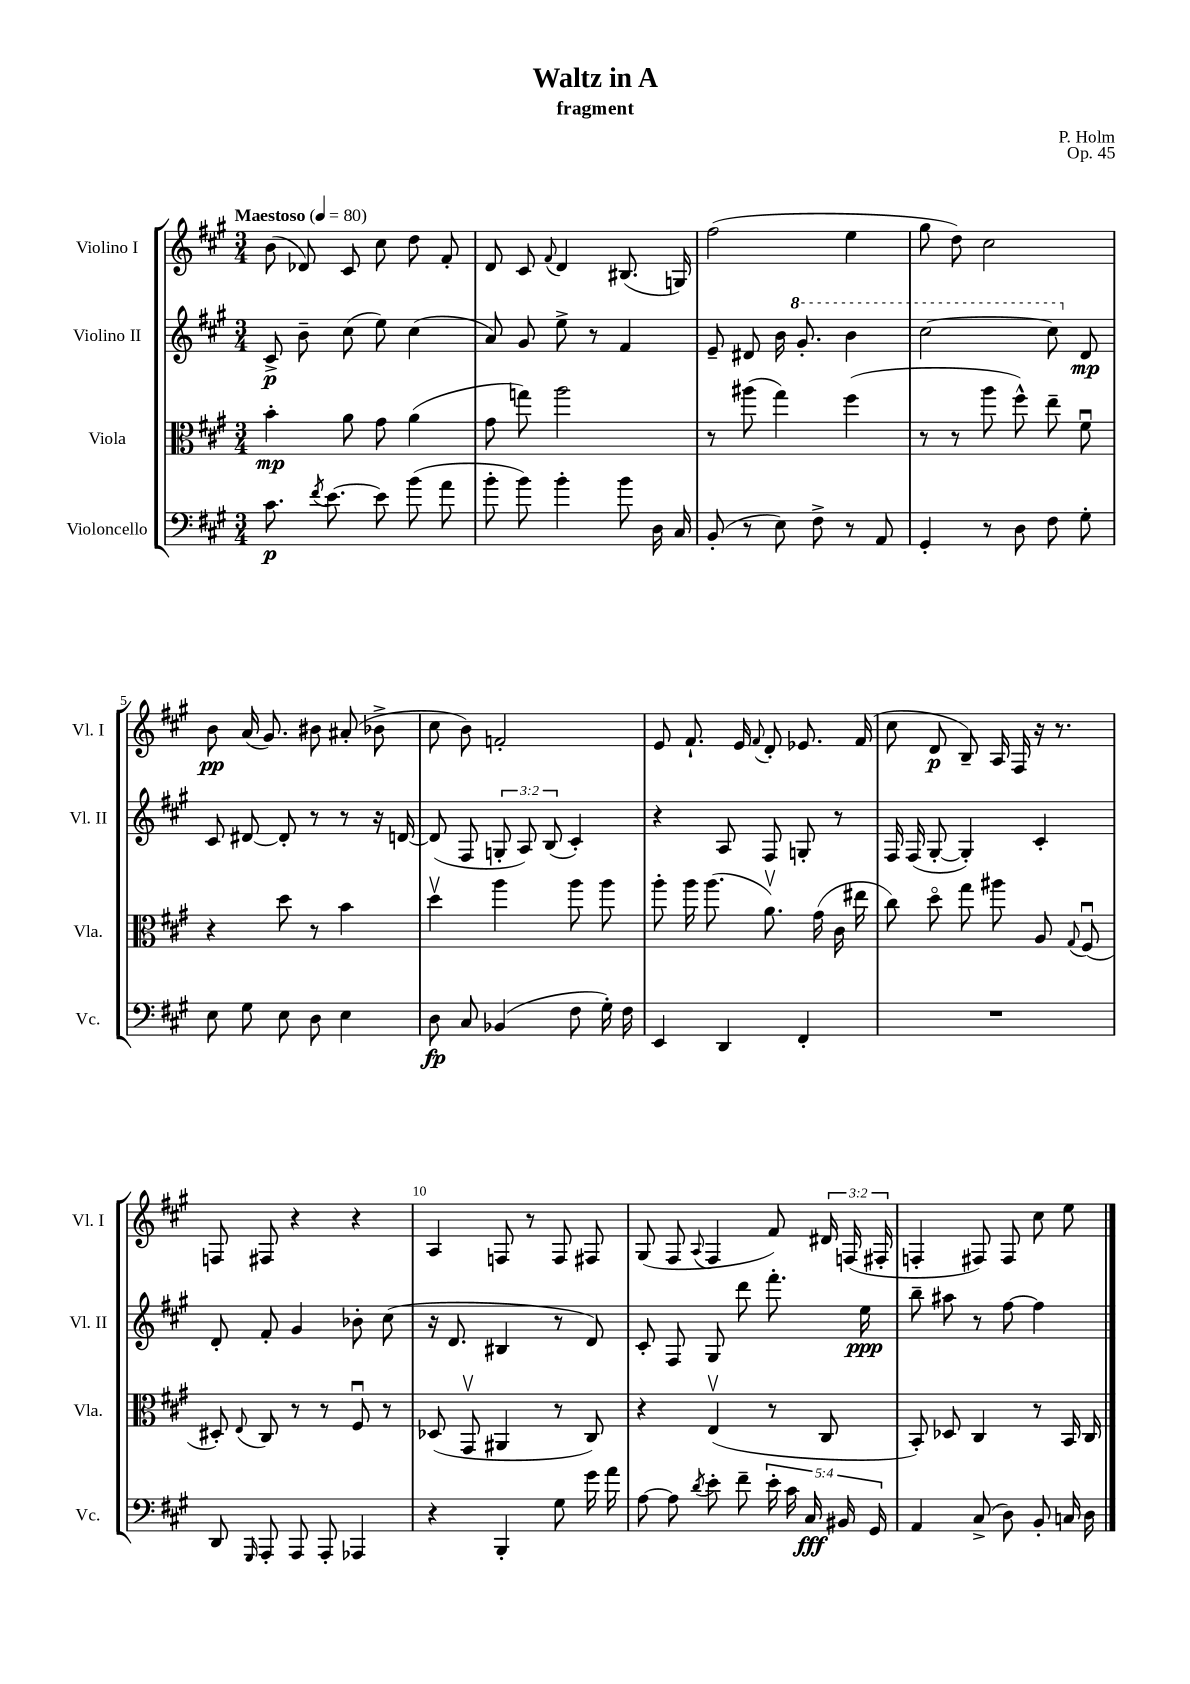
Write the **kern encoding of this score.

**kern	**dynam	**kern	**dynam	**kern	**dynam	**kern	**dynam
*part4	*part4	*part3	*part3	*part2	*part2	*part1	*part1
*staff4	*staff4	*staff3	*staff3	*staff2	*staff2	*staff1	*staff1
*I"Violoncello	*	*I"Viola	*	*I"Violino II	*	*I"Violino I	*
*I'Vc.	*	*I'Vla.	*	*I'Vl. II	*	*I'Vl. I	*
*clefF4	*	*clefC3	*	*clefG2	*	*clefG2	*
*k[f#c#g#]	*	*k[f#c#g#]	*	*k[f#c#g#]	*	*k[f#c#g#]	*
*M3/4	*	*M3/4	*	*M3/4	*	*M3/4	*
*MM80	*	*MM80	*	*MM80	*	*MM80	*
=1	=1	=1	=1	=1	=1	=1	=1
!	!	!	!	!	!	!LO:TX:a:B:t=Maestoso	!
8.c#\	p	4b'\	mp	8c#^/	p	(8b\	.
.	.	.	.	8b~\	.	8d-X/)	.
8qf#/	.	.	.	.	.	.	.
[8.e\	.	.	.	.	.	.	.
.	.	8a\	.	(8cc#\	.	8c#/	.
8e\]	.	8g#\	.	8ee\)	.	8cc#\	.
(8b\	.	(4a\	.	(4cc#\	.	8dd\	.
8a\	.	.	.	.	.	8f#'/	.
=2	=2	=2	=2	=2	=2	=2	=2
8b'\	.	8g#\	.	8a/)	.	8d/	.
8b\)	.	8ggn\)	.	8g#/	.	8c#/	.
.	.	.	.	.	.	8qqf#/	.
4b'\	.	2aa\	.	8ee^\	.	4d/	.
.	.	.	.	8r	.	.	.
8b\	.	.	.	4f#/	.	(8.B#X/	.
16D\	.	.	.	.	.	.	.
16C#/	.	.	.	.	.	16Gn/)	.
=3	=3	=3	=3	=3	=3	=3	=3
(8BB'/	.	8r	.	8e~/	.	(2ff#\	.
8r	.	(8aa#X\	.	8d#X/	.	.	.
8E\)	.	4gg#\)	.	16b\	.	.	.
*	*	*	*	*8va	*	*	*
.	.	.	.	8.gg#'/	.	.	.
8F#^\	.	.	.	.	.	.	.
8r	.	(4ff#\	.	4bb\	.	4ee\	.
8AA/	.	.	.	.	.	.	.
=4	=4	=4	=4	=4	=4	=4	=4
4GG#'/	.	8r	.	[2ccc#\	.	8gg#\	.
.	.	8r	.	.	.	8dd\)	.
8r	.	8aa\	.	.	.	2cc#\	.
8D\	.	8ff#^^\)	.	.	.	.	.
8F#\	.	8ee~\	.	8ccc#\]	.	.	.
*	*	*	*	*X8va	*	*	*
8G#'\	.	8f#u\	.	8d/	mp	.	.
!!LO:LB:g=z
=5	=5	=5	=5	=5	=5	=5	=5
8E\	.	4r	.	8c#/	.	8b\	pp
8G#\	.	.	.	[8d#X/	.	(16a/	.
.	.	.	.	.	.	8.g#/)	.
8E\	.	8dd\	.	8d#'/]	.	.	.
8D\	.	8r	.	8r	.	8b#X\	.
4E\	.	4b\	.	8r	.	(8a#X'/	.
.	.	.	.	16r	.	8b-X^\	.
.	.	.	.	[16dn/	.	.	.
=6	=6	=6	=6	=6	=6	=6	=6
8D\	fp	4ddv\	.	(8d/]	.	8cc#\	.
8C#/	.	.	.	8F#/	.	8b\)	.
(4BB-X/	.	4aa\	.	12Gn'/	.	2fn'/	.
.	.	.	.	12A/)	.	.	.
.	.	.	.	(12B/	.	.	.
8F#\	.	8aa\	.	4c#'/)	.	.	.
16G#'\)	.	8aa\	.	.	.	.	.
16F#\	.	.	.	.	.	.	.
=7	=7	=7	=7	=7	=7	=7	=7
4EE/	.	8aa'\	.	4r	.	8e/	.
.	.	16aa\	.	.	.	8.f#`/	.
.	.	(8.aa\	.	.	.	.	.
4DD/	.	.	.	8A/	.	.	.
.	.	.	.	.	.	16e/	.
.	.	.	.	.	.	8qqf#/	.
.	.	8.av\)	.	8F#/	.	8d'/	.
4FF#'/	.	.	.	8Gn'/	.	8.e-X/	.
.	.	(16g#\	.	.	.	.	.
.	.	16c#\	.	8r	.	.	.
.	.	16ee#X\	.	.	.	(16f#/	.
=8	=8	=8	=8	=8	=8	=8	=8
2.r	.	8cc#\)	.	16F#/	.	8cc#\	.
.	.	.	.	(16F#/	.	.	.
.	.	8dd\	.	[8G#'/	.	8d/	p
.	.	8gg#\	.	4G#'/])	.	8B~/)	.
.	.	8aa#X\	.	.	.	16A/	.
.	.	.	.	.	.	16F#/	.
.	.	8A/	.	4c#'/	.	16r	.
.	.	.	.	.	.	8.r	.
.	.	8qqG#/	.	.	.	.	.
.	.	(8F#u/	.	.	.	.	.
!!LO:LB:g=z
=9	=9	=9	=9	=9	=9	=9	=9
8DD/	.	8D#X'/)	.	8d'/	.	8Fn/	.
16qqGGG#/	.	8qqE/	.	.	.	.	.
8AAA'/	.	8C#/	.	8f#'/	.	8F#X/	.
8AAA/	.	8r	.	4g#/	.	4r	.
8AAA'/	.	8r	.	.	.	.	.
4AAA-X/	.	8F#u/	.	8b-X'\	.	4r	.
.	.	8r	.	(8cc#\	.	.	.
=10	=10	=10	=10	=10	=10	=10	=10
4r	.	(8D-X/	.	16r	.	4A/	.
.	.	.	.	8.d/	.	.	.
.	.	8GG#v/	.	.	.	.	.
4BBB'/	.	4AA#X/	.	4B#X/	.	8Fn/	.
.	.	.	.	.	.	8r	.
8G#\	.	8r	.	8r	.	8F/	.
16g#\	.	8C#/)	.	8d/)	.	8F#X/	.
16a\	.	.	.	.	.	.	.
=11	=11	=11	=11	=11	=11	=11	=11
[8A\	.	4r	.	8c#'/	.	(8G#/	.
8A\]	.	.	.	8F#/	.	8F#/	.
8qd/	.	.	.	.	.	8qqA/	.
8e'\	.	(4Ev/	.	8G#/	.	4F#/	.
8f#~\	.	.	.	8ddd\	.	.	.
20e'\	.	8r	.	8.fff#'\	.	8f#/)	.
20c#\	.	.	.	.	.	.	.
20C#/	fff	.	.	.	.	.	.
.	.	8C#/	.	.	.	24d#X/	.
20BB#X/	.	.	.	.	.	.	.
.	.	.	.	.	.	(24Fn/	.
.	.	.	.	16ee\	ppp	.	.
20GG#/	.	.	.	.	.	.	.
.	.	.	.	.	.	24F#X'/	.
=12	=12	=12	=12	=12	=12	=12	=12
4AA/	.	8BB'/)	.	8bb~\	.	4Fn'/	.
.	.	8D-X/	.	8aa#X\	.	.	.
(8C#^/	.	4C#/	.	8r	.	8F#X/)	.
8D\)	.	.	.	[8ff#\	.	8F#/	.
8BB'/	.	8r	.	4ff#\]	.	8cc#\	.
16Cn/	.	16BB/	.	.	.	8ee\	.
16D\	.	16C#/	.	.	.	.	.
==	==	==	==	==	==	==	==
*-	*-	*-	*-	*-	*-	*-	*-
